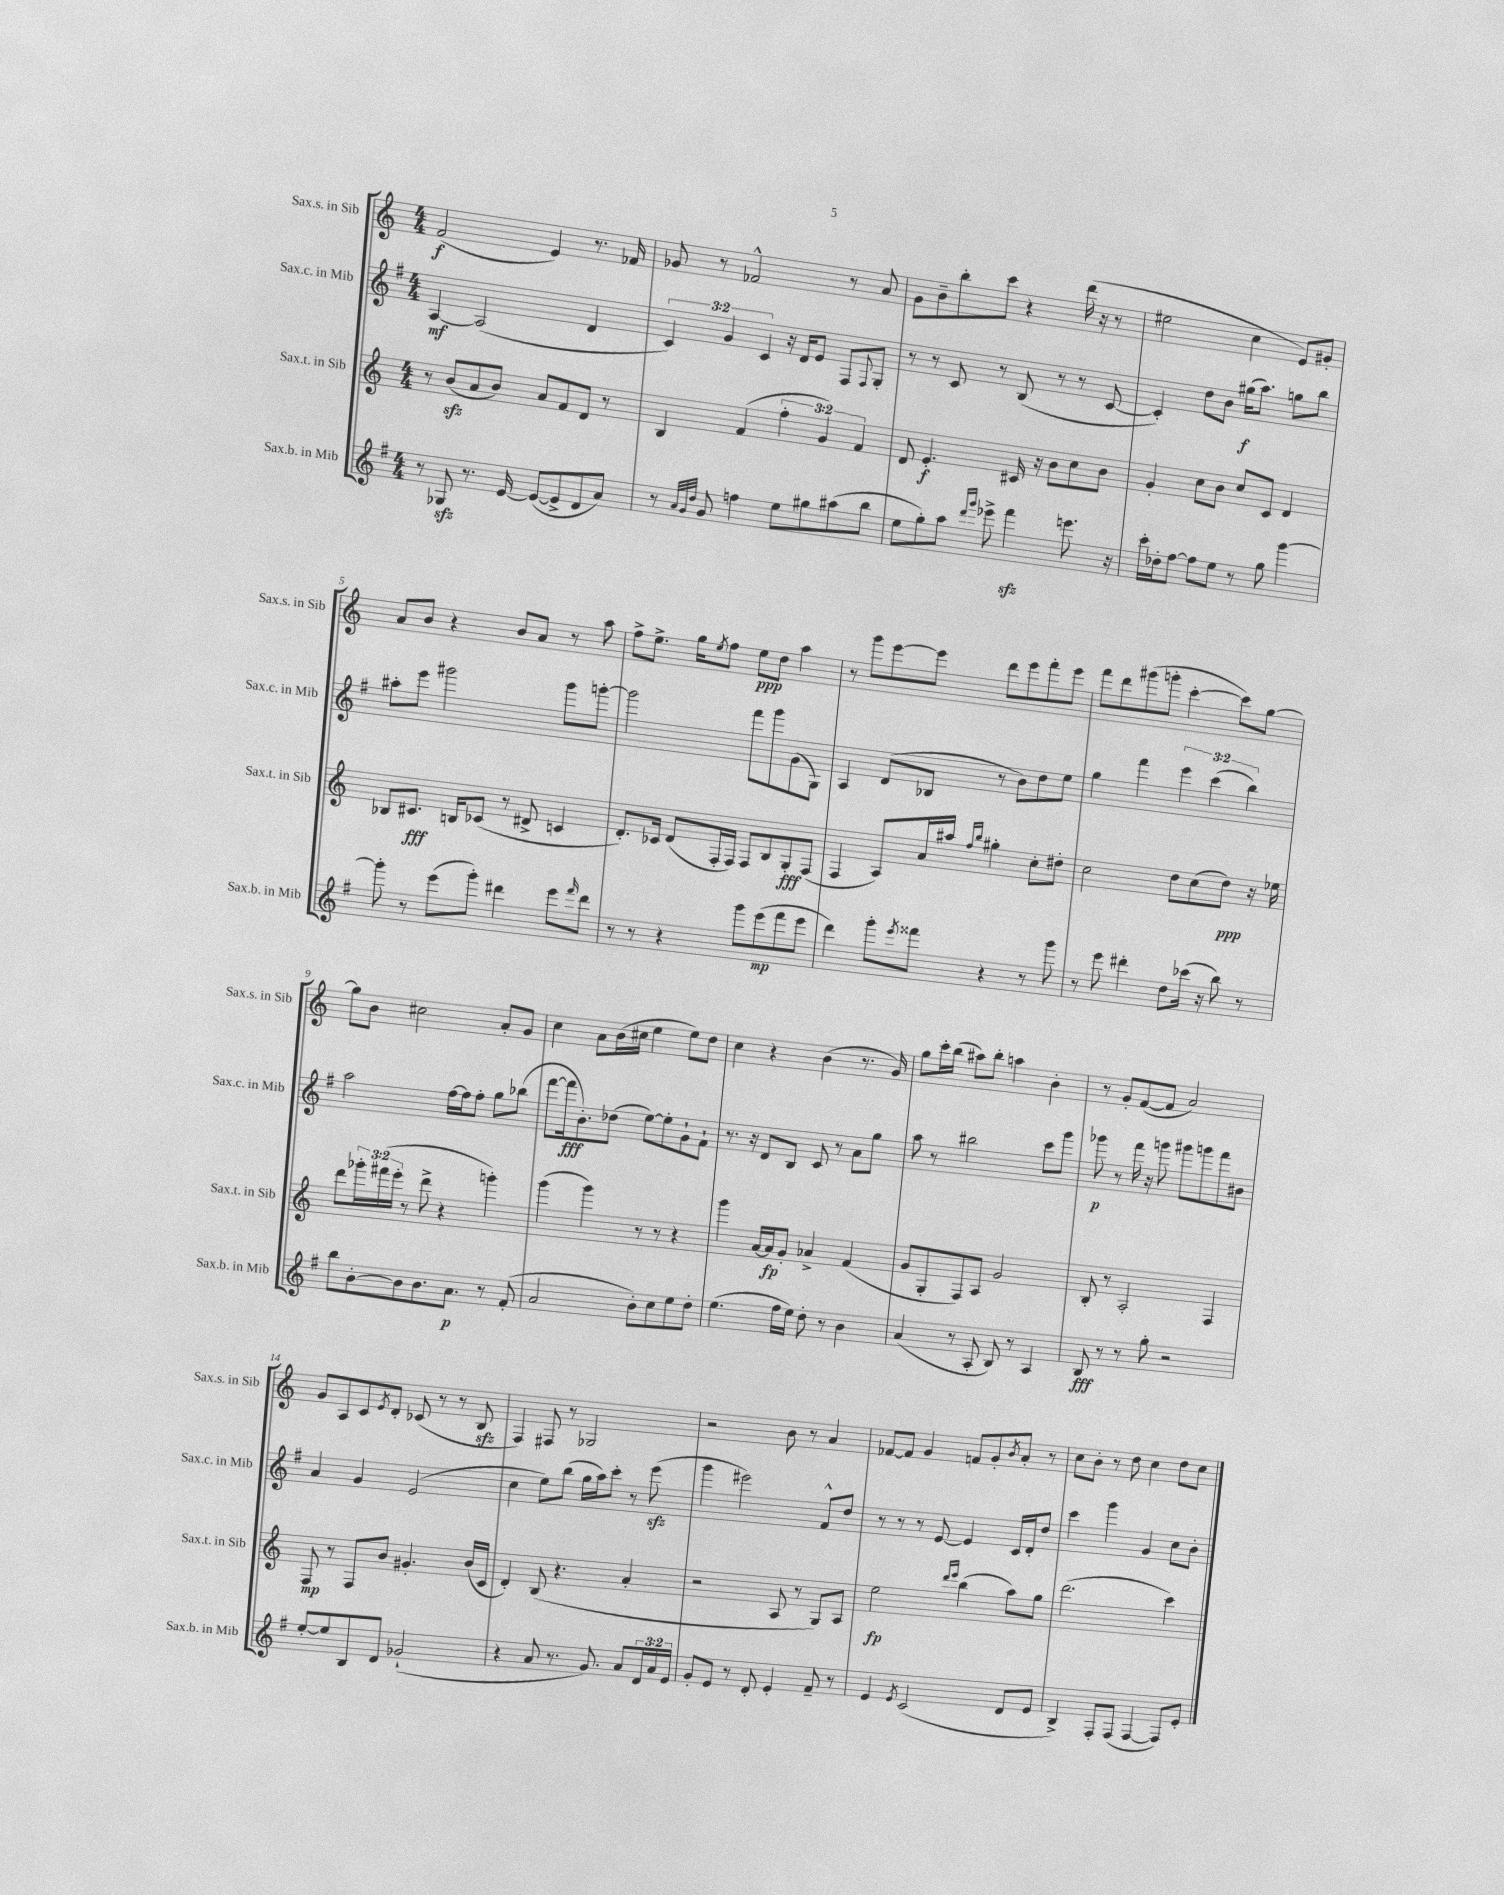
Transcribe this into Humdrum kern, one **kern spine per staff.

**kern	**dynam	**kern	**dynam	**kern	**dynam	**kern	**dynam
*part4	*part4	*part3	*part3	*part2	*part2	*part1	*part1
*staff4	*staff4	*staff3	*staff3	*staff2	*staff2	*staff1	*staff1
*I"Sax.b. in Mib	*	*I"Sax.t. in Sib	*	*I"Sax.c. in Mib	*	*I"Sax.s. in Sib	*
*I'Sax.b. in Mib	*	*I'Sax.t. in Sib	*	*I'Sax.c. in Mib	*	*I'Sax.s. in Sib	*
*clefG2	*	*clefG2	*	*clefG2	*	*clefG2	*
*k[f#]	*	*k[]	*	*k[f#]	*	*k[]	*
*M4/4	*	*M4/4	*	*M4/4	*	*M4/4	*
=1	=1	=1	=1	=1	=1	=1	=1
8r	.	8r	.	[4A/	mf	(2f/	f
8G-Xzz/	.	(8bzz/L	.	.	.	.	.
8.r	.	8a/	.	(2A/]	.	.	.
.	.	8b/J)	.	.	.	.	.
[16e/	.	.	.	.	.	.	.
(8e/L_	.	8a/L	.	.	.	4e/)	.
8e^/]	.	8f/	.	.	.	.	.
8d/	.	8d/J	.	4d/	.	8.r	.
8a/J)	.	8r	.	.	.	.	.
.	.	.	.	.	.	16f-X/	.
=2	=2	=2	=2	=2	=2	=2	=2
8r	.	4B/	.	6c/)	.	8g-X/	.
32qqa/LLL	.	.	.	.	.	.	.
32qqg/	.	.	.	.	.	.	.
32qqdd/JJJ	.	.	.	.	.	.	.
8g/	.	.	.	.	.	8r	.
.	.	.	.	6g/	.	.	.
4ffn\	.	(4f/	.	.	.	2f-X^^/	.
.	.	.	.	6c/	.	.	.
8ee\L	.	6ff'\	.	16r	.	.	.
.	.	.	.	16d/KL	.	.	.
8gg#X\	.	.	.	8e/J	.	.	.
.	.	6g/)	.	.	.	.	.
(8aa#X\	.	.	.	8F#/L	.	8r	.
.	.	6f/	.	.	.	.	.
.	.	.	.	8qqF#/	.	.	.
8bb\J	.	.	.	8G'/J	.	8a/	.
=3	=3	=3	=3	=3	=3	=3	=3
8ee\L	.	8d/	.	8r	.	8g\L	.
8gg'\)	.	4.e'/	f	8r	.	8b~\	.
8aa\J	.	.	.	8c/	.	8bb'\	.
16qqddd/LL	.	.	.	.	.	.	.
16qqggg/JJ	.	.	.	.	.	.	.
8eee-X^\	.	.	.	8r	.	8ccc\J	.
4fff#zz\	.	16c#X/	.	(8B/	.	4r	.
.	.	16r	.	.	.	.	.
.	.	8b\L	.	8r	.	.	.
8.eeen\	.	8cc\	.	8r	.	(16ddd\	.
.	.	.	.	.	.	16r	.
.	.	8b\J	.	[8c/	.	8r	.
16r	.	.	.	.	.	.	.
=4	=4	=4	=4	=4	=4	=4	=4
16ccc'\LL	.	4g'/	.	4c'/])	.	2ee#X\	.
16dd-X'\J	.	.	.	.	.	.	.
[8ff#\J	.	.	.	.	.	.	.
8ff#\L]	.	8cc\L	.	8dd\L	.	.	.
8ee\J	.	8b\J	.	8b\J	.	.	.
8r	.	8cc/L	.	(16gg#X\KL	f	4cc\	.
.	.	.	.	8.aa\J)	.	.	.
8gg\	.	8c/J	.	.	.	.	.
[4ggg\	.	4d/	.	8ggn\L	.	8e/L)	.
.	.	.	.	8bb\J	.	8g#X'/J	.
!!LO:LB:g=z
=5	=5	=5	=5	=5	=5	=5	=5
8ggg'\]	.	8B-X/L	.	8aa#X'\L	.	8a/L	.
8r	.	8.c#X/J	fff	8eee\J	.	8b/J	.
(8eee\L	.	.	.	2ggg#X\	.	4r	.
.	.	16Bn/KL	.	.	.	.	.
8ggg'\J)	.	(8c-X/J	.	.	.	.	.
4ddd#X\	.	8r	.	.	.	8b/L	.
.	.	8d#X^/	.	.	.	8a/J	.
8eee\L	.	4cn/	.	8ggg#\L	.	8r	.
16qqfff#/	.	.	.	.	.	.	.
8ddd#\J	.	.	.	[8gggn'\J	.	8aa\	.
=6	=6	=6	=6	=6	=6	=6	=6
8r	.	8.d'/L)	.	2ggg\]	.	8ff^\L	.
8r	.	.	.	.	.	8.ee^\J	.
.	.	16c-X/Jk	.	.	.	.	.
4r	.	(8d/L	.	.	.	.	.
.	.	.	.	.	.	16gg\KL	.
.	.	.	.	.	.	8qee/	.
.	.	16F'/L	.	.	.	8ff\J	.
.	.	16F/JJ)	.	.	.	.	.
8ggg\L	.	8F/L	.	8fff#\L	.	8ee\L	ppp
(8eee\	mp	8B/	.	8ggg\	.	8dd\J	.
8fff#\	.	8G'/	fff	(8g\	.	4aa\	.
8eee\J	.	(8F/J	.	8G\J)	.	.	.
=7	=7	=7	=7	=7	=7	=7	=7
4ddd\)	.	4F/	.	4A/	.	8r	.
.	.	.	.	.	.	8ggg\L	.
8ggg'\L	.	8A/L)	.	(8d/L	.	[8eee\	.
8qeee/	.	.	.	.	.	.	.
8fff##X\J	.	16a/L	.	8B-X/J	.	8eee\J]	.
.	.	16aa#X/JJ	.	.	.	.	.
.	.	16qqff/LL	.	.	.	.	.
.	.	16qqbb/JJ	.	.	.	.	.
4r	.	4gg#X'\	.	8r	.	8ddd\L	.
.	.	.	.	8b\L)	.	8eee\	.
8r	.	8cc'\L	.	8dd\	.	8fff'\	.
8ggg\	.	8dd#X'\J	.	8ee\J	.	8eee\J	.
=8	=8	=8	=8	=8	=8	=8	=8
8r	.	2cc\	.	4gg\	.	8fff\L	.
8eee\	.	.	.	.	.	8ddd\	.
4ddd#X'\	.	.	.	4fff#\	.	(8ggg#X\	.
.	.	.	.	.	.	8gggn'\J	.
8dd\L	.	8dd\L	.	6eee\	.	[4ccc'\	.
(16ccc-X\Jk	.	(8cc\	.	.	.	.	.
.	.	.	.	(6ccc\	.	.	.
16r	.	.	.	.	.	.	.
8bb\)	.	8dd\J)	ppp	.	.	8ccc\L])	.
.	.	.	.	6bb\)	.	.	.
8r	.	16r	.	.	.	[8gg\J	.
.	.	16ee-X\	.	.	.	.	.
!!LO:LB:g=z
=9	=9	=9	=9	=9	=9	=9	=9
8bb\L	.	8ddd\L	.	2aa\	.	8gg\L]	.
[8b'\	.	24ggg-X'\L	.	.	.	8b\J	.
.	.	(24fff#X\	.	.	.	.	.
.	.	24eee'\JJ	.	.	.	.	.
8b\]	.	8r	.	.	.	2cc#X\	.
8.b\	.	8ddd^\	.	.	.	.	.
.	.	4r	.	[16ff#\LL	.	.	.
8.a\J	p	.	.	16ff#\J]	.	.	.
.	.	.	.	8ff#'\J	.	.	.
8r	.	4gggn'\)	.	8gg\L	.	8a'/L	.
(8f#'/	.	.	.	(8bb-X\J	.	8g/J	.
=10	=10	=10	=10	=10	=10	=10	=10
2a/	.	(4ggg\	.	[8fff#\L	.	4cc\	.
.	.	.	.	16fff#\k]	fff	.	.
.	.	.	.	8.b'\)	.	.	.
.	.	4ggg\)	.	.	.	8a\L	.
.	.	.	.	(8dd-X\J	.	(16b\L	.
.	.	.	.	.	.	16cc#X\JJ	.
8b'\L)	.	8r	.	[8ee\L)	.	4ee\	.
8cc\	.	8r	.	8ee'\]	.	.	.
8ee\	.	4r	.	8g`\	.	8ee\L)	.
8dd'\J	.	.	.	8f#`\J	.	8dd\J	.
=11	=11	=11	=11	=11	=11	=11	=11
(4.ee\	.	4ggg\	.	8.r	.	4cc\	.
.	.	.	.	16r	.	.	.
.	.	[16a/LL	.	8d/L	.	4r	.
.	.	16a/J]	fp	.	.	.	.
16ff#\LL	.	8g'/J	.	8B/J	.	.	.
16ee\JJ)	.	.	.	.	.	.	.
8dd'\	.	4a-X^/	.	8c/	.	(4b\	.
8r	.	.	.	8r	.	.	.
4b\	.	(4f/	.	8a\L	.	8.r	.
.	.	.	.	8gg\J	.	.	.
.	.	.	.	.	.	16g/)	.
=12	=12	=12	=12	=12	=12	=12	=12
(4a/	.	8g/L	.	8aa\	.	8gg\L	.
.	.	8G'/	.	8r	.	16ccc'\L	.
.	.	.	.	.	.	(16bb\JJ	.
8r	.	8F/)	.	2bb#X\	.	8aa#X\L)	.
8A'/	.	8A/J	.	.	.	8bb'\J	.
8B/)	.	2g/	.	.	.	4aan\	.
8r	.	.	.	.	.	.	.
4A/	.	.	.	8ccc\L	.	4b'\	.
.	.	.	.	8ggg\J	.	.	.
=13	=13	=13	=13	=13	=13	=13	=13
8B/	fff	8B'/	.	8ggg-X\	p	8r	.
8r	.	8r	.	8r	.	8g'/L	.
8r	.	2A'/	.	16fff#\	.	([8f/	.
.	.	.	.	16r	.	.	.
8gg'\	.	.	.	8gggn\	.	8f/J]	.
2r	.	.	.	8ggg#X\L	.	2a/)	.
.	.	.	.	8gggn\	.	.	.
.	.	4F/	.	8fff#\	.	.	.
.	.	.	.	8b#X\J	.	.	.
!!LO:LB:g=z
=14	=14	=14	=14	=14	=14	=14	=14
[8ee'/L	.	8F/	mp	4a/	.	8g/L	.
8ee/]	.	8r	.	.	.	8A/	.
8B/	.	8F/L	.	4g/	.	8c/	.
.	.	.	.	.	.	8qe/	.
8d/J	.	8b/J	.	.	.	8d'/J	.
(2g-X`/	.	4.g#X'/	.	(2e/	.	(8c-X/	.
.	.	.	.	.	.	8r	.
.	.	.	.	.	.	8r	.
.	.	(16b/LL	.	.	.	8Bzz/	.
.	.	16c/JJ	.	.	.	.	.
=15	=15	=15	=15	=15	=15	=15	=15
4r	.	4d'/)	.	4cc\	.	4F/)	.
8a/	.	(8B/	.	8ee\L)	.	8F#X/	.
8.r	.	4.r	.	(8bb\J	.	8r	.
.	.	.	.	16gg\LL	.	2G-X/	.
8.g/)	.	.	.	16aa\J)	.	.	.
.	.	.	.	8ccc'\J	.	.	.
8a/L	.	4a'/	.	8r	.	.	.
24d/L	.	.	.	(8eeezz\	.	.	.
24a/	.	.	.	.	.	.	.
24e/JJ	.	.	.	.	.	.	.
=16	=16	=16	=16	=16	=16	=16	=16
8g'/L	.	2r	.	4ggg\	.	2r	.
8e/J	.	.	.	.	.	.	.
8r	.	.	.	2eee#X\)	.	.	.
8d'/	.	.	.	.	.	.	.
4e'/	.	8A/	.	.	.	8b\	.
.	.	8r	.	.	.	8r	.
8f#~/	.	8G/L)	.	8f#^^/L	.	4a/	.
8r	.	8A/J	.	8dd/J	.	.	.
=17	=17	=17	=17	=17	=17	=17	=17
4e/	.	2ee\	fp	8r	.	[8f-X/L	.
.	.	.	.	8r	.	8f-/J]	.
8qe/	.	.	.	.	.	.	.
(2c/	.	.	.	8r	.	4g/	.
.	.	.	.	[8e/	.	.	.
.	.	16qqddd/LL	.	.	.	.	.
.	.	16qqeee/JJ	.	.	.	.	.
.	.	(4bb\	.	4e/]	.	8fn/L	.
.	.	.	.	.	.	8g'/	.
.	.	.	.	.	.	8qb/	.
8d/L	.	8aa\L)	.	16c/LL	.	8a'/J	.
.	.	.	.	16d'/J	.	.	.
8e/J	.	8gg\J	.	8dd/J	.	8r	.
=18	=18	=18	=18	=18	=18	=18	=18
4B^/)	.	(2.ddd\	.	4ccc\	.	8cc\L	.
.	.	.	.	.	.	8b'\J	.
8F#'/L	.	.	.	4ggg\	.	8r	.
(8F#/J	.	.	.	.	.	8dd\	.
[4F#/	.	.	.	4g/	.	4cc\	.
8F#/L])	.	4ccc\)	.	8cc\L	.	8dd\L	.
8e'/J	.	.	.	8b'\J	.	8cc\J	.
==	==	==	==	==	==	==	==
*-	*-	*-	*-	*-	*-	*-	*-
